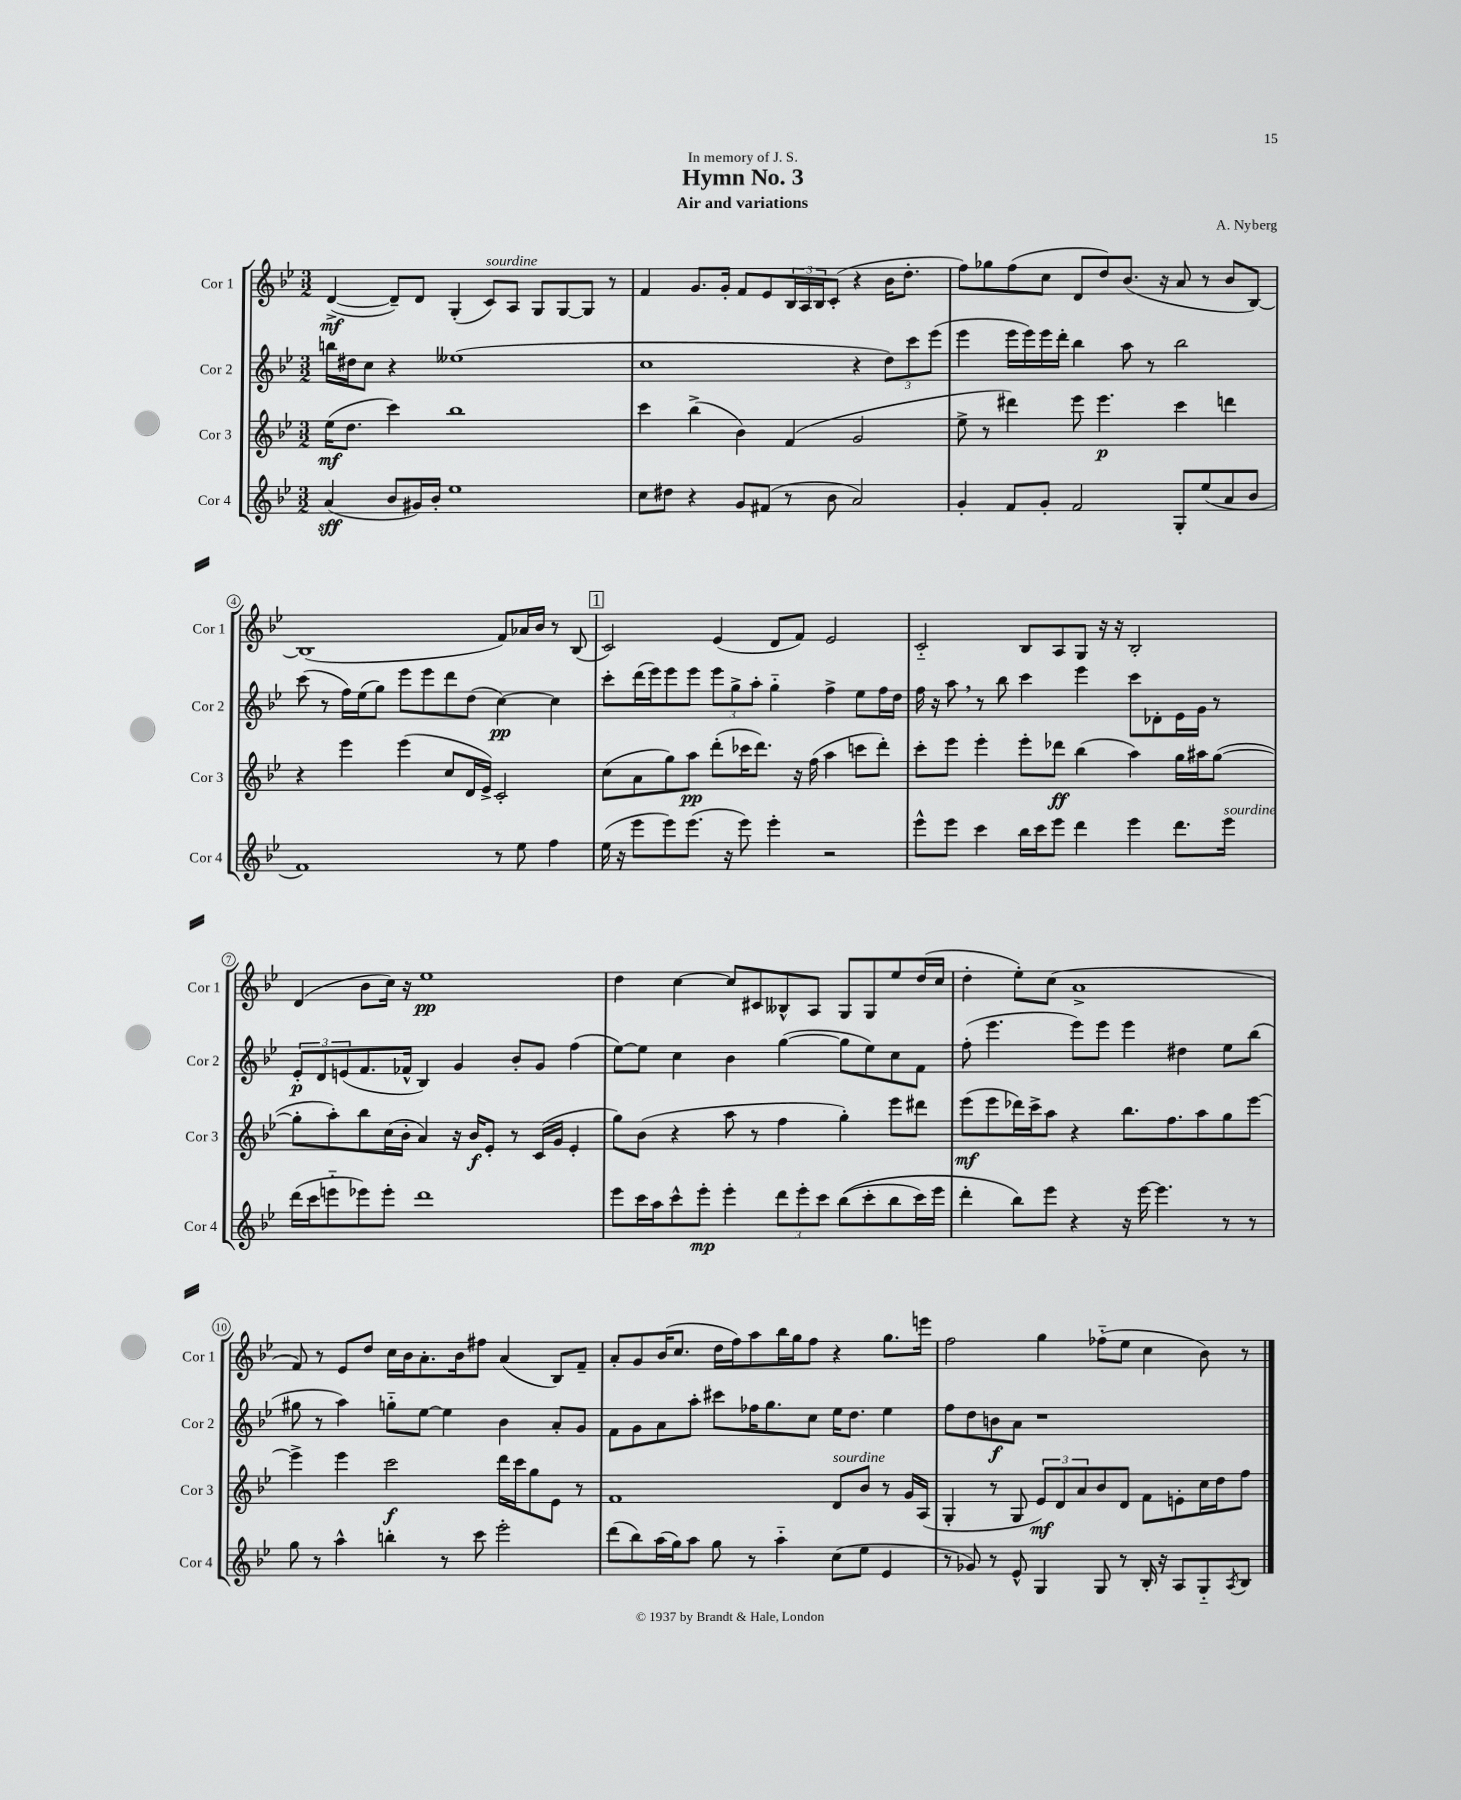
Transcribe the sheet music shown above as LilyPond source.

\header { title = "Hymn No. 3" composer = "A. Nyberg" subtitle = "Air and variations" dedication = "In memory of J. S." }
<<
\new StaffGroup <<
\new Staff = "s0" \with { instrumentName = "Cor 1" shortInstrumentName = "Cor 1" } {
    \clef treble \key bes \major \numericTimeSignature \time 3/2
    d'4~->\mf( d'8--) d'8 g4-.( c'8^\markup { \italic "sourdine" }) a8 g8 g8~ g8 r8 |
    f'4 g'8. g'16-. f'8 ees'8 \tuplet 3/2 { bes16 a16 bes16 } c'8-.( r4 bes'16 d''8.-. |
    f''8) ges''8 f''8( c''8 d'8 d''8) bes'8.( r16 a'8 r8 bes'8 bes8~) |
    bes1( f'8) aes'16 bes'16 r8 bes8( |
    \mark \markup { \box "1" } c'2) ees'4( d'8 f'8) ees'2 |
    c'2-_ bes8 a8 g8 r16 r16 bes2-. |
    d'4( bes'8 c''16) r16 ees''1\pp |
    d''4 c''4~ c''8 cis'8 beses8-^ a8 g8 g8 ees''8 d''16( c''16 |
    d''4-. ees''8-.) c''8( a'1-> |
    f'8) r8 ees'8 d''8 c''16 bes'16 a'8.-. bes'16 fis''8 a'4( bes8) f'8-- |
    a'8-. g'8 bes'16( c''8. d''16 f''16) a''8 bes''16 g''16 f''8 r4 g''8. e'''16 |
    f''2 g''4 fes''8-_( ees''8 c''4 bes'8) r8 \bar "|." |
}
\new Staff = "s1" \with { instrumentName = "Cor 2" shortInstrumentName = "Cor 2" } {
    \clef treble \key bes \major \numericTimeSignature \time 3/2
    b''16 dis''16 c''8 r4 eeses''1( |
    c''1 r4 \tuplet 3/2 { d''8) c'''8 ees'''8( } |
    ees'''4 ees'''16 ees'''16) ees'''16 d'''16-. bes''4 a''8 r8 bes''2 |
    c'''8( r8 f''16) ees''16( g''8) ees'''8 ees'''8 d'''8 d''8( c''4~\pp) c''4 |
    \mark \markup { \box "1" } c'''8-. d'''16( ees'''16) ees'''8 ees'''8 \tuplet 3/2 { ees'''8 g''8-> a''8-. } g''4-_ f''4-> ees''8 f''16 d''16 |
    f''16 r16 a''8 \breathe r8 bes''8 c'''4 ees'''4 c'''8 des'8-. ees'16 g'16 r8 |
    \tuplet 3/2 { ees'8-.\p d'8 e'8( } f'8. fes'16-^ bes4) g'4 bes'8-. g'8 f''4( |
    ees''8~) ees''8 c''4 bes'4 g''4~( g''8 ees''8) c''8 f'8 |
    f''8-.( ees'''4. ees'''8) ees'''8 ees'''4 dis''4 ees''8 bes''8( |
    gis''8 r8 a''4) g''8-_ ees''8~ ees''4 bes'4 a'8-. g'8 |
    f'8 g'8 a'8 a''8-. cis'''8 fes''16 g''8. c''8 ees''16 d''8. ees''4 |
    f''8 d''8 b'8\f a'8 r1 \bar "|." |
}
\new Staff = "s2" \with { instrumentName = "Cor 3" shortInstrumentName = "Cor 3" } {
    \clef treble \key bes \major \numericTimeSignature \time 3/2
    ees''16\mf( d''8. c'''4) bes''1 |
    c'''4 bes''4->( bes'4) f'4( g'2 |
    ees''8-> r8 dis'''4) ees'''8 ees'''4.\p c'''4 d'''4 |
    r4 ees'''4 ees'''4( c''8 d'16 ees'16->) c'2-. |
    \mark \markup { \box "1" } c''8( a'8 g''8) a''8\pp d'''8-.( ces'''16 d'''8.) r16 f''16( a''4 c'''8 d'''8-.) |
    c'''8-. ees'''8 ees'''4-. ees'''8-. des'''8\ff bes''4( a''4) g''16 ais''16 g''8~( |
    g''8-. a''8-.) bes''8 c''16( bes'16-. a'4) r16 bes'16\f ees'8-. r8 c'16( g'16 ees'4-. |
    g''8) bes'8( r4 a''8 r8 f''4 g''4-.) ees'''8 dis'''8 |
    ees'''8\mf( ees'''8 des'''16) c'''16-> a''8 r4 bes''8. f''8. a''8 g''8 ees'''8~ |
    ees'''4-> ees'''4 c'''2\f d'''16 c'''16 g''8 ees'8 r8 |
    f'1 d'8^\markup { \italic "sourdine" } bes'8 r8 g'16 a16( |
    g4-. r8 g8 \tuplet 3/2 { ees'8\mf) d'8 a'8 } bes'8 d'8 f'8 e'8-. c''16 d''16 f''8 \bar "|." |
}
\new Staff = "s3" \with { instrumentName = "Cor 4" shortInstrumentName = "Cor 4" } {
    \clef treble \key bes \major \numericTimeSignature \time 3/2
    a'4\sff( bes'8 gis'16) bes'16-. ees''1 |
    c''8 dis''8 r4 g'8 fis'8( r8 bes'8 a'2) |
    g'4-. f'8 g'8-. f'2 g8-. ees''8( a'8 bes'8 |
    f'1) r8 ees''8 f''4 |
    \mark \markup { \box "1" } ees''16( r16 ees'''8 ees'''8) ees'''8.( r16 ees'''8) ees'''4-. r2 |
    ees'''8-^ ees'''8 c'''4 bes''16 c'''16 ees'''8 d'''4 ees'''4 d'''8. ees'''16^\markup { \italic "sourdine" } |
    d'''16( c'''16 e'''8-_ ees'''8) ees'''8-. d'''1 |
    ees'''8 c'''16 a''16 c'''8-^ ees'''8-.\mp ees'''4-. \tuplet 3/2 { d'''8 ees'''8-. c'''8 } bes''8(\( c'''8-. bes''8 c'''16) ees'''16 |
    d'''4-. bes''8\) ees'''8 r4 r16 ees'''16~ ees'''4. r8 r8 |
    g''8 r8 a''4-^ b''4-. r8 c'''8 ees'''2-. |
    d'''8( bes''8) a''16( g''16) a''8 g''8 r8 a''4-_ c''8( ees''8 ees'4 |
    r8 ges'8) r8 ees'8-^ g4 g8 r8 bes16-. r16 a8 g8-_ \acciaccatura { a8 } bes8 \bar "|." |
}
>>
>>
\layout { \context { \Score \override BarNumber.stencil = #(make-stencil-circler 0.1 0.3 ly:text-interface::print) } }
